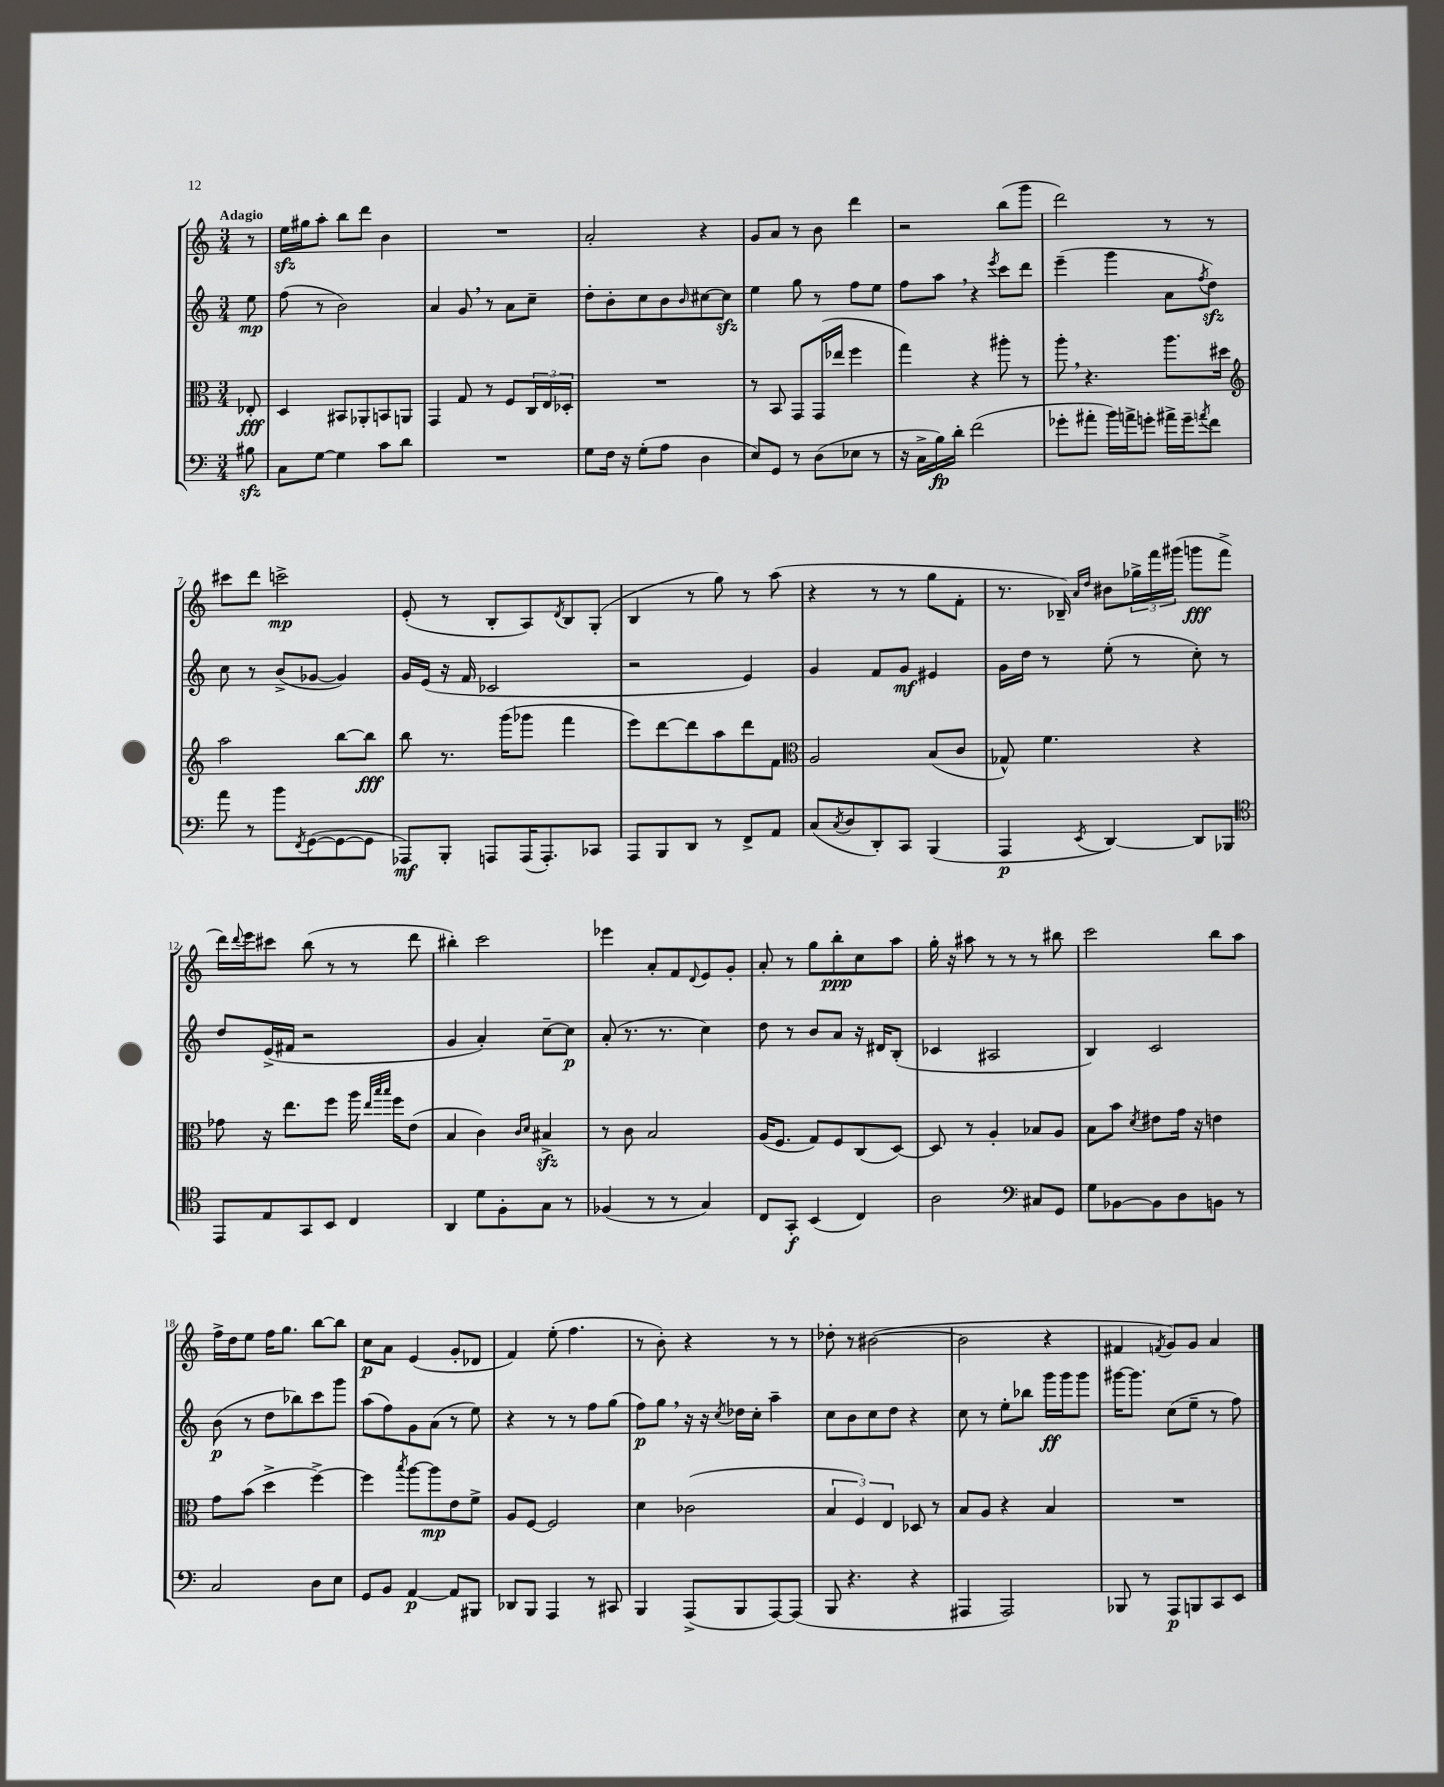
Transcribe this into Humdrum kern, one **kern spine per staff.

**kern	**kern	**kern	**kern
*staff4	*staff3	*staff2	*staff1
*clefF4	*clefC3	*clefG2	*clefG2
*k[]	*k[]	*k[]	*k[]
*M3/4	*M3/4	*M3/4	*M3/4
8B#	8E-'	8ee	8r
=	=	=	=
8C	4D	(8ff	16ee
.	.	.	16gg#
[8G	.	8r	8aa'
4G]	8BB#	2b)	8bb
.	8AA-'	.	8ddd
8c	8BB	.	4b
8d	8AA	.	.
=	=	=	=
2.r	4GG	4a	2.r
.	8G	8g	.
.	8r	8r	.
.	8F	8a	.
.	24C	8cc~	.
.	24E	.	.
.	24D-'	.	.
=	=	=	=
8G	2.r	8dd'	2a'
16F	.	8b'	.
16r	.	.	.
(8G'	.	8cc	.
8A	.	8b	.
.	.	16qqb	.
4D	.	[8cc#	4r
.	.	8cc#]	.
=	=	=	=
8E)	8r	4ee	8g
8GG	8BB	.	8a
8r	8GG	8gg	8r
(8D	(16GG	8r	8b
.	16ee-	.	.
8E-	4ff	8ff	4ddd
8r	.	8ee	.
=	=	=	=
16r	4gg)	8ff	2r
16C^	.	.	.
16B)	.	8aa	.
16d'	.	.	.
(2f	4r	4r	.
.	.	8qeee	.
.	8aa#'	8ccc	(8bb
.	8r	8ddd	8ggg
=	=	=	=
8g-'	8aa'	(4eee~	2ddd)
8a#'	4.r	.	.
16b)	.	4ggg	.
16a^	.	.	.
8g'	.	.	.
16a#^	8.aa	8a	8r
16g~	.	.	.
8qa	.	8qff	.
8f	.	8dd)	8r
.	16dd#	.	.
=	=	=	=
*	*clefG2	*	*
8a	2aa	8cc	8ccc#
8r	.	8r	8ddd
8b	.	(8b^	2ccc^
8qFF	.	.	.
([8GG	.	[8g-	.
8GG_	[8bb	4g-])	.
8GG]	8bb]	.	.
=	=	=	=
8AAA-)	8bb	16g	(8e'
.	.	(16e	.
8BBB'	8.r	16r	8r
.	.	16f	.
8AAA	.	2c-	8B'
.	(16ggg	.	.
(16AAA	8ggg-	.	8A)
8.AAA')	.	.	.
.	.	.	8qd
.	4fff	.	8B
8CC-	.	.	(8G'
=	=	=	=
8AAA	8eee)	2r	4B
8BBB	[8ddd	.	.
8DD	8ddd]	.	8r
8r	8aa	.	8gg)
8FF^	8ddd	4e)	8r
8AA	8f	.	(8aa
=	=	=	=
*	*clefC3	*	*
(8C	2A	4g	4r
8qC	.	.	.
8D	.	.	.
8DD')	.	8f	8r
8CC	.	8g	8r
(4BBB	(8B	4e#	8gg
.	8c	.	8f'
=	=	=	=
4AAA	8G-^^)	16g	8.r
.	.	16dd	.
.	4.f	8r	.
.	.	.	16B-~)
.	.	.	16qqa
8qEE	.	.	16qqdd
[4DD)	.	(8ee'	8b#
.	.	8r	24gg-^
.	.	.	24fff
.	.	.	(24ggg#
8DD]	4r	8cc')	8ggg
8BBB-	.	8r	8fff^
=	=	=	=
*clefC4	*	*	*
8EE	8g-	8dd	16ddd)
.	.	.	8qqddd
.	.	.	16eee
8E	16r	(16e^	8ccc#
.	8.ee	16f#	.
8GG	.	2r	(8bb
8BB	8ff	.	8r
4C	16aa	.	8r
.	32qqee	.	.
.	32qqbb	.	.
.	32qqbb	.	.
.	16ff	.	.
.	(8e	.	8ddd
=	=	=	=
4AA	4B	4g	4bb#')
8d	4c)	4a')	2ccc
8F'	.	.	.
.	16qqc	.	.
.	16qqd	.	.
8G	4B#^	[8cc~	.
8r	.	8cc]	.
=	=	=	=
(4F-	8r	(8a'	4eee-
.	8c	8.r	.
8r	2B	.	8a'
.	.	8.r	.
8r	.	.	8f
.	.	.	8qqd
4G)	.	4cc)	8e
.	.	.	8g'
=	=	=	=
8C	(16A	8dd	8a'
.	8.F	.	.
8GG'	.	8r	8r
(4BB	8G)	8b	8gg
.	8F	8a	8bb'
4C)	(8C	16r	8cc
.	.	16d#	.
.	[8D)	(8B'	8aa
=	=	=	=
2A	8D]	4c-	16gg'
.	.	.	16r
.	8r	.	8aa#
.	4A'	2A#	8r
.	.	.	8r
*clefF4	*	*	*
8C#	8B-	.	8r
8GG	8A	.	8bb#
=	=	=	=
8G	8B	4B)	2ccc
[8BB-	8b	.	.
.	8qd	.	.
8BB-]	8e#	2c	.
8D	16g	.	.
.	16r	.	.
8BB	4e	.	8bb
8r	.	.	8aa
=	=	=	=
2C	8g	(8b	16ff^
.	.	.	16dd
.	(8b	8r	8ee
.	4dd^	8dd	16ff
.	.	.	8.gg
.	.	8bb-)	.
8D	[4ff^)	8ccc	[8bb
8E	.	8ggg	8bb]
=	=	=	=
8GG	4ff]	(8aa	8cc
8BB	.	8ff)	8a
.	8qbb	.	.
[4AA	[8aa	8g	(4e
.	8aa]	(8a	.
8AA]	8e	8r	8g'
8BBB#	8f^	8ee)	8d-
=	=	=	=
8DD-	8A	4r	4f)
8BBB	[8F	.	.
4AAA	2F]	8r	(8ee'
.	.	8r	4.ff
8r	.	8ff	.
8CC#	.	(8gg	.
=	=	=	=
4BBB	4d	8ff)	8r
.	.	8gg	8b')
(8AAA^	(2c-	16r	4r
.	.	16r	.
.	.	8qcc	.
8BBB	.	16dd-	.
.	.	16cc'	.
[8AAA)	.	4aa~	8r
(8AAA]	.	.	8r
=	=	=	=
8BBB	6B	8cc	8dd-'
4.r	.	8b	8r
.	6F)	.	.
.	.	8cc	([2b#
.	6E	.	.
.	.	8dd	.
4r	8D-	4r	.
.	8r	.	.
=	=	=	=
4AAA#	8B	8cc	2b#]
.	8A	8r	.
2AAA#)	4r	8ee'	.
.	.	8bb-	.
.	4B	16ggg	4r
.	.	16ggg	.
.	.	8ggg	.
=	=	=	=
8BBB-	2.r	[16ggg#	4f#
.	.	8.ggg#]	.
8r	.	.	.
.	.	.	8qf
8AAA	.	(8cc	8g)
8BBB	.	8ee~	8g
8CC	.	8r	4a
8EE	.	8ff)	.
==	==	==	==
*-	*-	*-	*-
